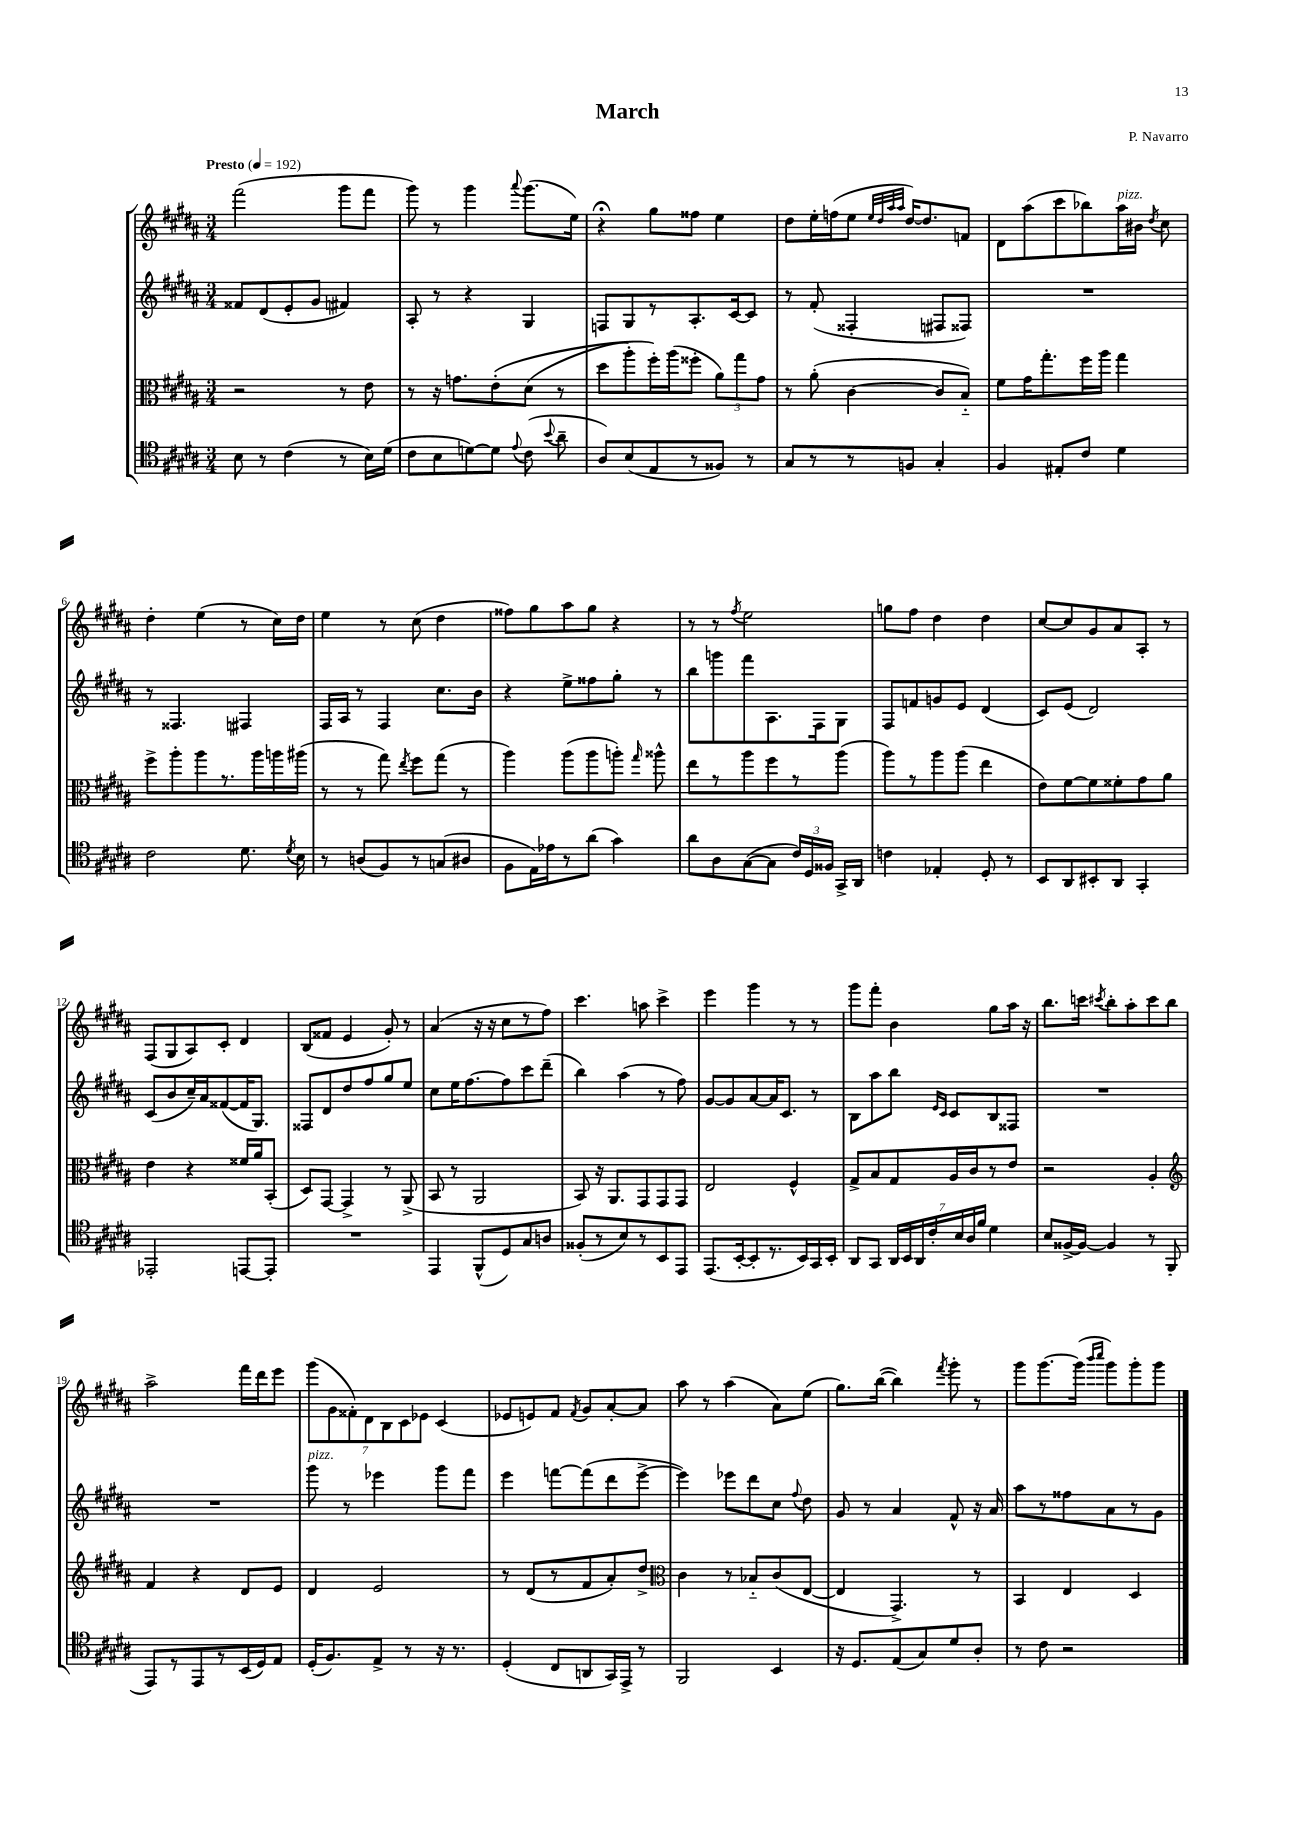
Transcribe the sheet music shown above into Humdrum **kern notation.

**kern	**kern	**kern	**kern
*staff4	*staff3	*staff2	*staff1
*clefC4	*clefC3	*clefG2	*clefG2
*k[f#c#g#d#a#]	*k[f#c#g#d#a#]	*k[f#c#g#d#a#]	*k[f#c#g#d#a#]
*M3/4	*M3/4	*M3/4	*M3/4
*MM192	*MM192	*MM192	*MM192
8B	2r	8f##	(2fff#
8r	.	(8d#	.
(4c#	.	8e'	.
.	.	8g#	.
8r	8r	4f#)	8ggg#
16B)	8e	.	8fff#
(16d#	.	.	.
=	=	=	=
8c#	8r	8A#'	8ggg#)
8B	16r	8r	8r
.	8.g	.	.
[8d)	.	4r	4ggg#
8d]	&(8e'	.	.
8qqe	.	.	8qqaaa#
(8c#	(8d#	4G#	(8.ggg#
8qqb	.	.	.
8a#~	8r	.	.
.	.	.	16ee)
=	=	=	=
8A#)	8dd#	8F	4r;
(8B	8aa#')	8G#	.
8E	16ff#'&)	8r	8gg#
.	(16aa#	.	.
8r	8ff##'	8.A#'	8ff##
8F##)	12a#)	.	4ee
.	.	[16c#	.
.	12gg#	.	.
8r	.	8c#]	.
.	12g#	.	.
=	=	=	=
8G#	8r	8r	8dd#
8r	(8a#'	(8f#'	16ee'
.	.	.	(16ff
8r	[4c#	4F##'	8ee
.	.	.	32qqee
.	.	.	32qqdd#
.	.	.	32qqaa#
.	.	.	32qqaa#
8F	.	.	[16dd#)
.	.	.	8.dd#]
4G#'	8c#]	8F#	.
.	8B'~)	8F##)	8f
=	=	=	=
4F#	8f#	2.r	8d#
.	16g#	.	(8aa#
.	8.gg#'	.	.
8E#'	.	.	8ccc#
8c#	16ff#	.	8bb-)
.	16aa#	.	.
4d#	4gg#	.	16aa#
.	.	.	16b#
.	.	.	8qdd#
.	.	.	8cc#
=	=	=	=
2c#	8ff#^	8r	4dd#'
.	8aa#'	4.F##	.
.	8aa#	.	(4ee
.	8.r	.	.
8.d#	.	4F#	8r
.	16aa#	.	.
.	16aa	.	16cc#)
8qd#	.	.	.
16B	(16aa#	.	16dd#
=	=	=	=
8r	8r	16F#	4ee
.	.	16A#	.
(8A	8r	8r	.
8F#)	8gg#)	4F#	8r
.	8qee	.	.
8r	8ff#	.	(8cc#
(8G	(8gg#	8.cc#	4dd#
8A#	8r	.	.
.	.	16b	.
=	=	=	=
8F#	4aa#)	4r	8ff##)
16E)	.	.	8gg#
16e-	.	.	.
8r	(8aa#	8ee^	8aa#
(8a#	8aa#	8ff##	8gg#
4g#)	8aa')	8gg#'	4r
.	16qqgg#	.	.
.	8aa##^^	8r	.
=	=	=	=
8a#	8ee	8bb	8r
8A#	8r	8ggg	8r
.	.	.	8qff#
([8G#	8aa#	8fff#	2ee
8G#]	8ff#	8.A#	.
24c#)	8r	.	.
24D#	.	.	.
.	.	16F#	.
24F##	.	.	.
16GG#^	(8aa#	8G#	.
16AA#	.	.	.
=	=	=	=
4c	8aa#)	8F#	8gg
.	8r	8f	8ff#
4E-'	8aa#	8g	4dd#
.	(8aa#	8e	.
8D#'	4ee	(4d#	4dd#
8r	.	.	.
=	=	=	=
8BB	8e)	8c#)	[8cc#
8AA#	[8f#	(8e	8cc#]
8BB#'	8f#]	2d#)	8g#
8AA#	8f##'	.	8a#
4GG#'	8g#	.	8A#'
.	8a#	.	8r
=	=	=	=
2EE-'	4e	(8c#	(8F#
.	.	8b	8G#
.	4r	16cc#~)	8A#)
.	.	16a#	.
.	.	([8f##	8c#'
[8EE	16f##	16f##]	4d#
.	16a#	8.G#)	.
8EE']	(8BB'	.	.
=	=	=	=
2.r	8D#)	8F##	(8B
.	[8GG#	8d#	8f##
.	4GG#^]	8dd#	4e
.	.	8ff#	.
.	8r	8gg#	8g#')
.	(8AA#^	8ee	8r
=	=	=	=
4EE	8BB	8cc#	(4a#
.	8r	16ee	.
.	.	[8.ff#	.
(8FF#^^	2AA#	.	16r
.	.	.	16r
8D#)	.	8ff#]	8cc#
8G#	.	8ccc#	8r
8A	.	(8ddd#~	8ff#)
=	=	=	=
(8F##'	8BB)	4bb)	4.ccc#
8r	16r	.	.
.	8.AA#	.	.
8B)	.	(4aa#	.
8r	8GG#	.	8aa
8BB	8GG#	8r	4ccc#^
8EE	8GG#	8ff#)	.
=	=	=	=
(8.EE	2E	[8g#	4eee
.	.	8g#]	.
[16BB'	.	.	.
8BB']	.	[8a#	4ggg#
8.r	.	16a#]	.
.	.	8.c#	.
.	4F#^^	.	8r
16BB)	.	.	.
16GG#	.	8r	8r
16BB'	.	.	.
=	=	=	=
8AA#	8G#^	8B	8ggg#
8GG#	8B	8aa#	8fff#'
28AA#	8G#	8bb	4b
28BB	.	.	.
28AA#	.	.	.
28c#'	.	.	.
.	.	16qqe	.
.	.	16qqc#	.
.	16A#	8c#	.
28B	.	.	.
28A#	.	.	.
.	16c#	.	.
28f#	.	.	.
4d#	8r	8B	8gg#
.	8e	8F##	16aa#
.	.	.	16r
=	=	=	=
8B	2r	2.r	8.bb
[16F##^	.	.	.
16F##_	.	.	16ccc
.	.	.	8qccc#
4F##]	.	.	8bb'
.	.	.	8aa#'
8r	4A#'	.	8ccc#
(8FF#	.	.	8bb
=	=	=	=
*	*clefG2	*	*
8EE)	4f#	2.r	2aa#^
8r	.	.	.
8EE	4r	.	.
8r	.	.	.
(16BB	8d#	.	16fff#
16D#)	.	.	16ddd#
8E	8e	.	8eee
=	=	=	=
(16D#'	4d#	8ggg#	(14ggg#
8.F#)	.	.	.
.	.	.	14g#
.	.	8r	.
.	.	.	14f##')
.	.	.	14d#
8E^	2e	4eee-	.
.	.	.	14B
.	.	.	14c#
8r	.	.	.
.	.	.	14e-
16r	.	8ggg#	(4c#
8.r	.	.	.
.	.	8fff#	.
=	=	=	=
(4D#'	8r	4eee	8e-
.	(8d#	.	8e)
8C#	8r	[8fff	8f#
.	.	.	8qf#
8AA	8f#	(8fff]	8g#
16GG#)	8a#')	8ddd#	[8a#'
16EE^	.	.	.
8r	8dd#^	[8eee^	8a#]
=	=	=	=
*	*clefC3	*	*
2FF#	4c#	4eee])	8aa#
.	.	.	8r
.	8r	8eee-	(4aa#
.	8B-'~	8ddd#	.
4BB	(8c#	8cc#	8a#)
.	.	8qqff#	.
.	[8E	8dd#	(8ee
=	=	=	=
16r	4E]	8g#	8.gg#)
8.D#	.	.	.
.	.	8r	.
.	.	.	([16bb
(8E	4.GG#^)	4a#	4bb])
8G#)	.	.	.
.	.	.	8qfff#
8d#	.	8f#^^	8ggg#'
8A#'	8r	16r	8r
.	.	16a#	.
=	=	=	=
8r	4BB	8aa#	8ggg#
8c#	.	8r	[8.ggg#
2r	4E	8ff##	.
.	.	.	(16ggg#]
.	.	.	16qqbbb
.	.	.	16qqcccc#
.	.	8a#	8ggg#)
.	4D#	8r	8ggg#'
.	.	8g#	8ggg#
==	==	==	==
*-	*-	*-	*-
